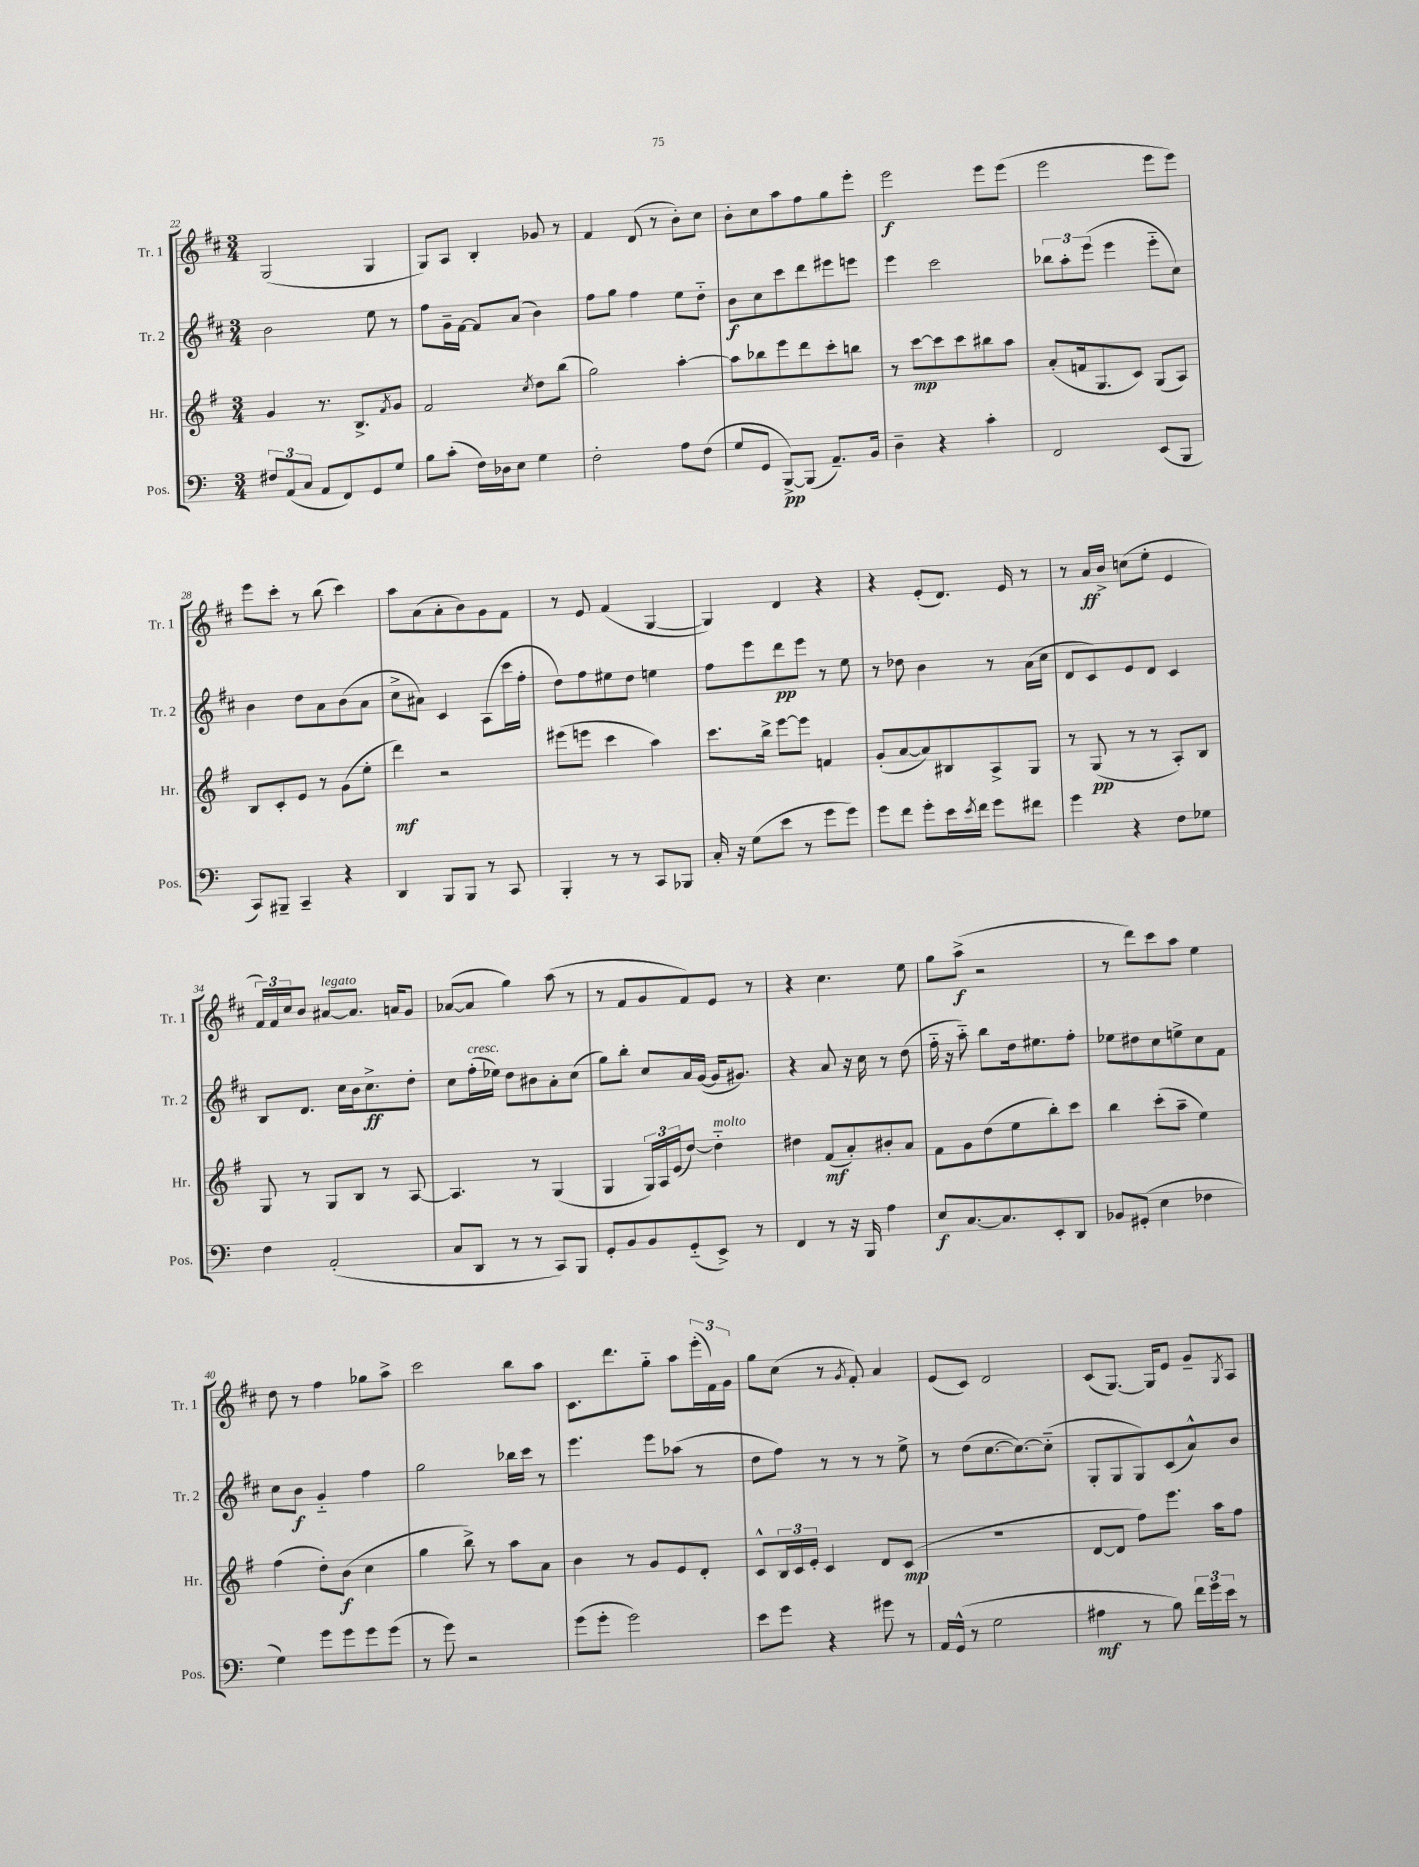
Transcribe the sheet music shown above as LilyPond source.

<<
\new StaffGroup <<
\new Staff = "s0" \with { instrumentName = "Tr. 1" shortInstrumentName = "Tr. 1" } {
    \clef treble \key d \major \numericTimeSignature \time 3/4
    g2( g4 |
    g8) a8 b4-. ges'8 r8 |
    fis'4 d'8( r8 b'8-.) cis''8 |
    b'8-. cis''8 a''8 fis''8 g''8 e'''8-. |
    e'''2\f e'''8 e'''8( |
    e'''2 e'''8 e'''8) |
    e'''8 cis'''8-. r8 b''8( cis'''4) |
    a''8 a'8( a'8-. b'8) g'8 fis'8 |
    r8 e'8 fis'4( g4~ |
    g4) d'4 r4 |
    r4 e'8-.( d'8.) e'16 r8 |
    r8 a'16\ff b'16-> c''8( e''8-. e'4 |
    \tuplet 3/2 { fis'16) fis'16 cis''16 } b'8 ais'8~^\markup { \italic "legato" } ais'8. a'16 g'8 |
    aes'8~( aes'8 g''4) a''8( r8 |
    r8 fis'8 g'8 fis'8) e'8 r8 |
    r4 cis''4. e''8 |
    g''8 a''8->\f( r2 |
    r8 d'''8) cis'''8 a''8 e''4 |
    d''8 r8 fis''4 ges''8 a''8-> |
    cis'''2 b''8 a''8 |
    cis'8. d'''8. g''8-_ a''8 \tuplet 3/2 { e'''16-.( fis'16) g'16 } |
    g''8 cis''8( r8 \acciaccatura { g'8 } fis'8-.) a'4 |
    e'8( cis'8) d'2 |
    cis'8( g8.~) g16 e'8 g'8-- \acciaccatura { g8 } a8 \bar "|." |
}
\new Staff = "s1" \with { instrumentName = "Tr. 2" shortInstrumentName = "Tr. 2" } {
    \clef treble \key d \major \numericTimeSignature \time 3/4
    b'2 e''8 r8 |
    fis''8 g'16-- fis'16~ fis'8 a'8( b'4) |
    fis''8 g''8 fis''4 e''8 d''8-_ |
    b'8\f cis''8 cis'''8 d'''8 eis'''8 e'''8 |
    e'''4 cis'''2 |
    \tuplet 3/2 { bes''8 a''8-. e'''8( } e'''4 e'''8-_ cis''8) |
    b'4 d''8 a'8 b'8( a'8 |
    cis''8-> ais'8) cis'4 a8( cis'''16 fis''16-. |
    d''8) fis''8 eis''8 d''8 e''4 |
    fis''8 e'''8 d'''8\pp e'''8 r8 e''8 |
    r8 des''8 b'4 r8 a'16( cis''16 |
    d'8 cis'8) e'8 d'8 cis'4 |
    b8 d'8. cis''16 b'16 cis''8.->\ff d''8-. |
    cis''8 fis''16-.^\markup { \italic "cresc." }( ees''16) d''8 bis'8 a'8-. cis''8( |
    g''8) b''8-. cis''8 a'16 g'16~( g'16 gis'8.) |
    r4 a'8 r16 cis''16 r8 d''8( |
    fis''16-_ r16 a''8-_) b''8 d''16 eis''8. fis''8-. |
    ees''8 dis''8 cis''8 e''8-> cis''8 fis'8 |
    cis''8 b'8\f g'4-_ fis''4 |
    g''2 bes''16 cis'''16 r8 |
    e'''4. e'''8 aes''8( r8 |
    d''8 fis''8) r8 r8 r8 e''8-> |
    r8 d''8( cis''8.~ cis''8.~) cis''8-_( |
    g8-. g8 g8) cis'8( a'8-^) b'8 \bar "|." |
}
\new Staff = "s2" \with { instrumentName = "Hr." shortInstrumentName = "Hr." } {
    \clef treble \key g \major \numericTimeSignature \time 3/4
    g'4 r8. b8.-> \acciaccatura { fis'8 } g'8 |
    fis'2 \acciaccatura { c''8 } d''8 b''8( |
    g''2) a''4~-. |
    a''8 bes''8 e'''8 d'''8 c'''8-. b''8 |
    r8 c'''8~\mp c'''8 c'''8 bis''8 a''8 |
    a'8-.( f'16 g8. c'8) g8( a8) |
    b8 c'8-. e'8 r8 g'8( e''8-. |
    d'''4\mf) r2 |
    eis'''8( e'''8 c'''4 a''4) |
    c'''8. b''16-> e'''8~ e'''8 f'4 |
    g'8-.( a'8~ a'8) bis8 a8-> g8 |
    r8 g8\pp( r8 r8 a8-.) b8 |
    g8 r8 g8 b8 r8 a8~ |
    a4. r8 g4( |
    g4 \tuplet 3/2 { g16) a16 e'16( } d''8~) d''4-_^\markup { \italic "molto" } |
    dis''4 fis'8\mf( a'8-.) bis'8-. a'8 |
    fis'8 g'8 d''8( e''8 b''8-.) c'''8 |
    b''4 c'''8-.( a''8-- e''4) |
    fis''4( d''8-.) b'8\f( c''4 |
    g''4 b''8->) r8 a''8 a'8 |
    b'4 r8 g'8 e'8 d'8-. |
    c'8-^ \tuplet 3/2 { b16 c'16 e'16-. } c'4 d'8 c'8\mp( |
    R2. |
    d'8~ d'8 fis''8) e'''8. a''16 fis''8 \bar "|." |
}
\new Staff = "s3" \with { instrumentName = "Pos." shortInstrumentName = "Pos." } {
    \clef bass \key c \major \numericTimeSignature \time 3/4
    \tuplet 3/2 { fis8 a,8( c8 } a,8 f,8) g,8 g8 |
    b8 c'8-.( f16) des16 e8 g4 |
    f2-. a8 f8( |
    g8 g,8 b,,8~->\pp) b,,8( a,8.--) b,16 |
    d4-- r4 c'4-. |
    f,2 e,8( b,,8 |
    c,8) bis,,8-- c,4-- r4 |
    d,4 b,,8 b,,8 r8 c,8 |
    b,,4-. r8 r8 c,8 bes,,8 |
    c16-. r16 g8( e'8 r8 g'8 g'8) |
    g'8 f'8 g'8-. e'16 \acciaccatura { e'8 } f'16 g'8 fis'8 |
    g'4 r4 f8 ges8 |
    f4 a,2-.( |
    c8 d,8 r8 r8 c,8) b,,8 |
    g,8-. b,8 b,8 g,8-_( e,8->) r8 |
    f,4 r8 r16 b,,16 a4 |
    e8\f c8.~ c8. e,8-. d,8 |
    bes,8 gis,8-.( e4 fes4 |
    g4) g'8 g'8 g'8 g'8( |
    r8 g'8) r2 |
    g'8( g'8-. g'2) |
    e'8 g'8 r4 gis'8 r8 |
    a,16 g,16-^( r8 g2 |
    ais4\mf r8 b8) \tuplet 3/2 { f'16 g'16 e'16 } r8 \bar "|." |
}
>>
>>
\layout { \context { \Score currentBarNumber = #22 } }
